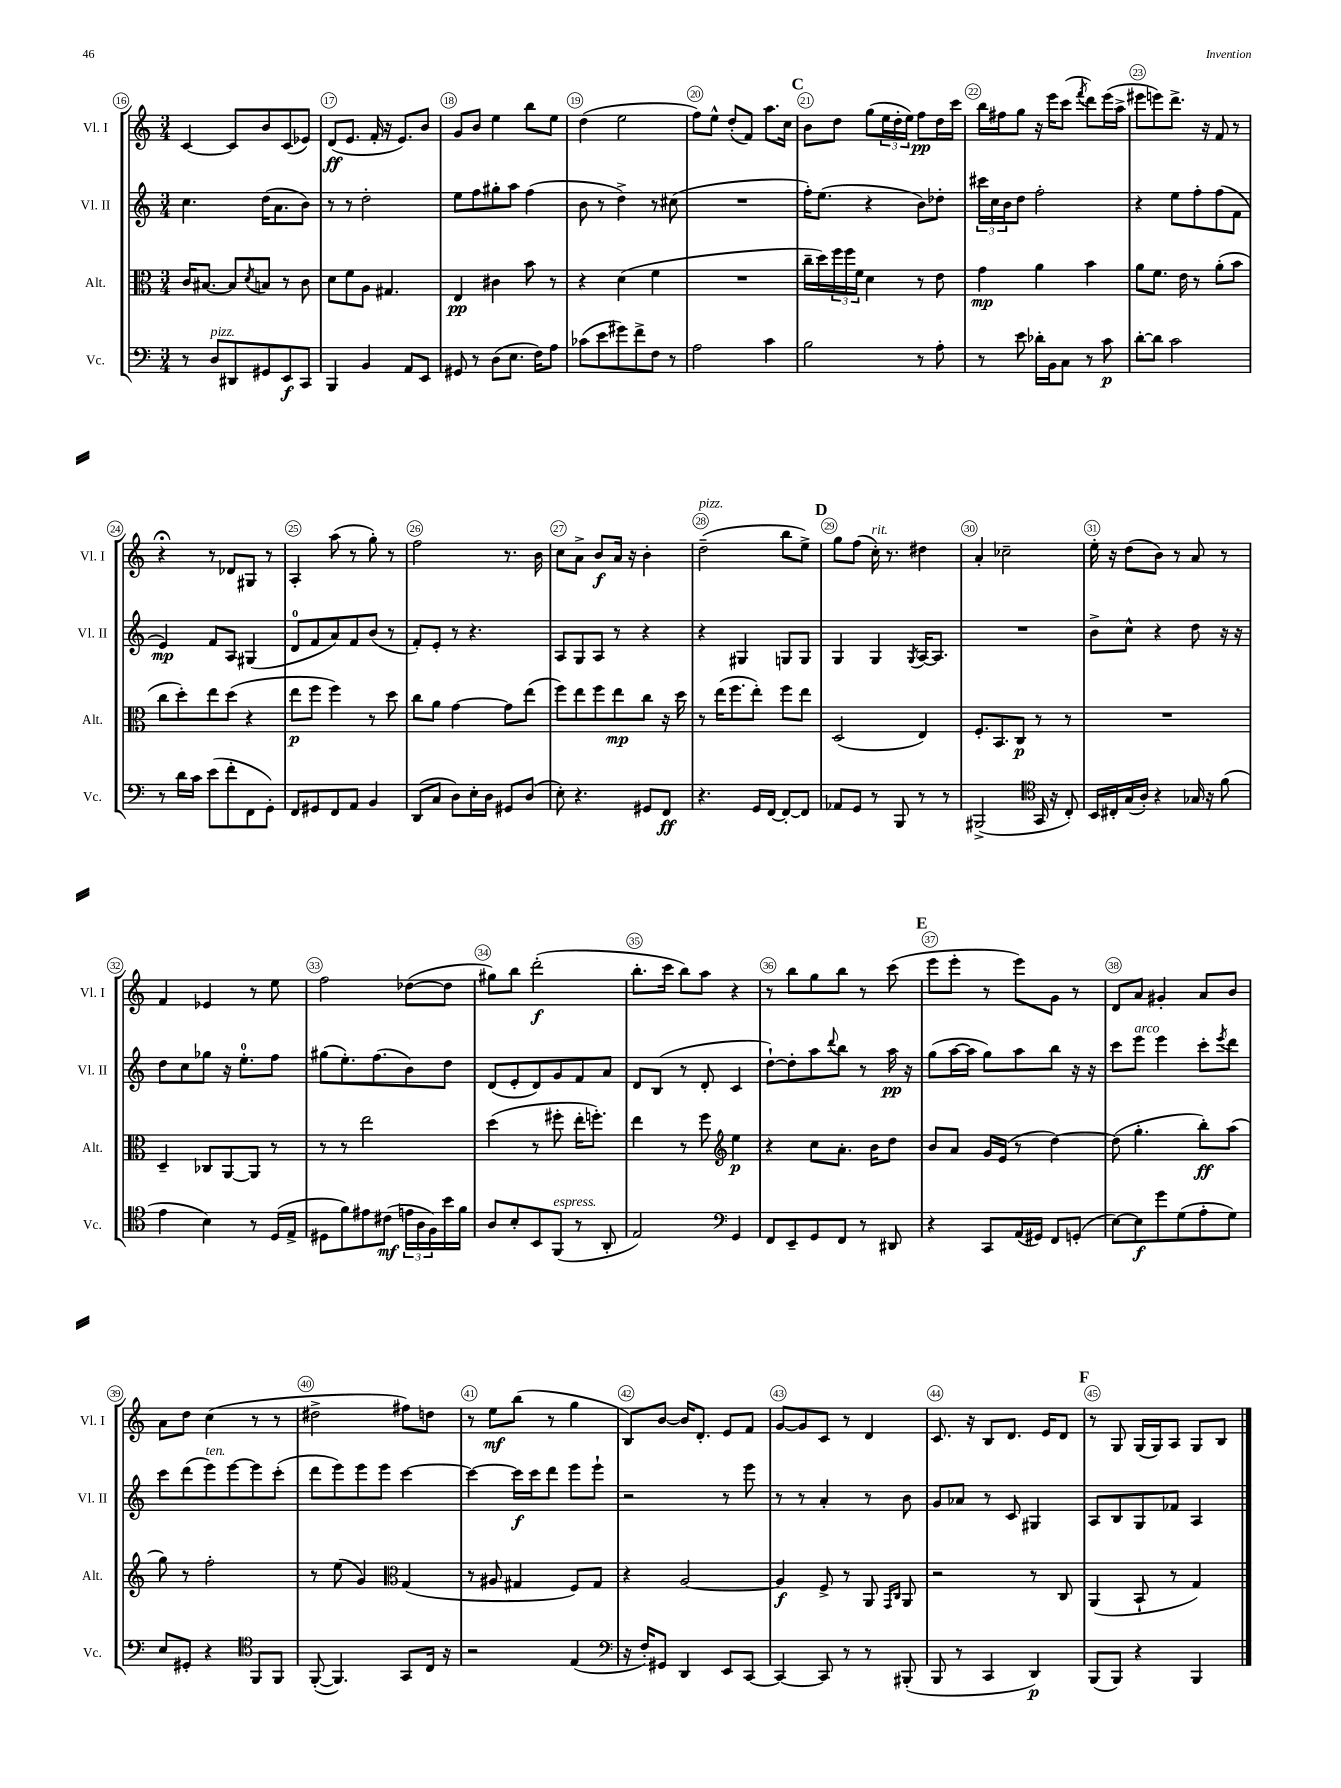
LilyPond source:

<<
\new StaffGroup <<
\new Staff = "s0" \with { instrumentName = "Vl. I" shortInstrumentName = "Vl. I" } {
    \clef treble \key c \major \numericTimeSignature \time 3/4
    c'4~ c'8 b'8 c'8( ees'8) |
    d'8\ff( e'8. f'16-. r16 e'8.) b'8 |
    g'8 b'8 e''4 b''8 e''8 |
    d''4( e''2 |
    f''8) e''8-^ d''8-.( f'8) a''8. c''16 |
    \mark \markup { \bold "C" } b'8 d''8 g''8( \tuplet 3/2 { e''16 d''16-. e''16) } f''8\pp d''16 c'''16 |
    b''16 fis''16 g''8 r16 e'''16 c'''8( \acciaccatura { f'''8 } d'''8) e'''16( a''16-> |
    eis'''8 e'''8) d'''8.-> r16 f'8 r8 |
    r4\fermata r8 des'8 gis8 r8 |
    a4-. a''8( r8 g''8-.) r8 |
    f''2 r8. b'16 |
    c''8 a'8-> b'8\f a'16 r16 b'4-. |
    d''2--^\markup { \italic "pizz." }( b''8 e''8->) |
    \mark \markup { \bold "D" } g''8 f''8( c''16-.^\markup { \italic "rit." }) r8. dis''4 |
    a'4-. ces''2-- |
    e''16-. r16 d''8( b'8) r8 a'8 r8 |
    f'4 ees'4 r8 e''8 |
    f''2 des''8~( des''8 |
    gis''8) b''8 d'''2-.\f( |
    b''8.-. c'''16 b''8) a''8 r4 |
    r8 b''8 g''8 b''8 r8 c'''8( |
    \mark \markup { \bold "E" } e'''8 e'''8-. r8 e'''8) g'8 r8 |
    d'8 a'8 gis'4-. a'8 b'8 |
    a'8 d''8 c''4( r8 r8 |
    dis''2-> fis''8) d''8 |
    r8 e''8\mf b''8( r8 g''4 |
    b8) b'8~ b'16 d'8.-. e'8 f'8 |
    g'8~ g'8 c'8 r8 d'4 |
    c'8. r16 b8 d'8. e'16 d'8 |
    \mark \markup { \bold "F" } r8 g8 g16( g16) a8 g8 b8 \bar "|." |
}
\new Staff = "s1" \with { instrumentName = "Vl. II" shortInstrumentName = "Vl. II" } {
    \clef treble \key c \major \numericTimeSignature \time 3/4
    c''4. d''16( a'8. b'8) |
    r8 r8 d''2-. |
    e''8 f''8 gis''8-. a''8 f''4( |
    b'8 r8 d''4->) r8 cis''8( |
    R2. |
    \mark \markup { \bold "C" } f''16-.) e''8.( r4 b'8) des''8-. |
    \tuplet 3/2 { cis'''16 c''16 b'16 } d''8 f''2-. |
    r4 e''8 f''8-. f''8( f'8 |
    e'4\mp) f'8 a8 gis4( |
    d'8-0 f'8 a'8) f'8 b'8( r8 |
    f'8-.) e'8-. r8 r4. |
    a8 g8 a8 r8 r4 |
    r4 gis4 g8 g8 |
    \mark \markup { \bold "D" } g4 g4 \acciaccatura { g8 } a16~ a8. |
    R2. |
    b'8-> c''8-^ r4 d''8 r16 r16 |
    d''8 c''8 ges''8 r16 e''8.-0-. f''8 |
    gis''8( e''8.-.) f''8.( b'8) d''8 |
    d'8( e'8-. d'8) g'8 f'8 a'8 |
    d'8 b8( r8 d'8-. c'4 |
    d''8~-!) d''8-. a''8 \appoggiatura { d'''8 } b''8 r8 a''16\pp r16 |
    \mark \markup { \bold "E" } g''8( a''16~ a''16 g''8) a''8 b''8 r16 r16 |
    c'''8 e'''8^\markup { \italic "arco" } e'''4 c'''8-. \acciaccatura { e'''8 } d'''8 |
    c'''8 d'''8( e'''8^\markup { \italic "ten." }) e'''8~ e'''8 c'''8-.( |
    d'''8 e'''8) e'''8 e'''8 c'''4~ |
    c'''4~ c'''16\f c'''16 d'''8 e'''8 e'''8-! |
    r2 r8 e'''8 |
    r8 r8 a'4-. r8 b'8 |
    g'8 aes'8 r8 c'8 gis4 |
    \mark \markup { \bold "F" } a8 b8 g8 fes'8 a4 \bar "|." |
}
\new Staff = "s2" \with { instrumentName = "Alt." shortInstrumentName = "Alt." } {
    \clef alto \key c \major \numericTimeSignature \time 3/4
    c'16 bis8.~ bis8 \acciaccatura { d'8 } b8 r8 c'8 |
    d'8 f'8 a8 gis4. |
    e4\pp cis'4 b'8 r8 |
    r4 d'4( f'4 |
    R2. |
    \mark \markup { \bold "C" } c''16-- d''16) \tuplet 3/2 { f''16 f''16 f'16 } d'4 r8 e'8 |
    g'4\mp a'4 b'4 |
    a'8 f'8. e'16 r8 a'8-.( b'8 |
    c''8 d''8-.) e''8 d''8( r4 |
    e''8\p f''8 f''4) r8 d''8 |
    c''8 a'8 g'4~ g'8 e''8( |
    f''8) e''8 f''8 e''8\mp c''8 r16 d''16 |
    r8 e''16( f''8. e''8-.) f''8 e''8 |
    \mark \markup { \bold "D" } d2( e4) |
    f8.-. b,8. c8\p r8 r8 |
    R2. |
    d4-- ces8 a,8~ a,8 r8 |
    r8 r8 e''2 |
    d''4( r8 fis''8-. e''16-. f''8.-.) |
    e''4 r8 f''8 \clef treble e''4\p |
    r4 c''8 a'8.-. b'16 d''8 |
    \mark \markup { \bold "E" } b'8 a'8 g'16 e'16( r8 d''4~) |
    d''8( g''4.-. b''8-.\ff) a''8( |
    g''8) r8 f''2-. |
    r8 e''8( g'4) \clef alto g4( |
    r8 ais8 gis4 f8) gis8 |
    r4 a2~ |
    a4\f f8-> r8 a,8 \grace { g,16 c16 } a,8 |
    r2 r8 c8 |
    \mark \markup { \bold "F" } a,4( b,8-! r8 g4) \bar "|." |
}
\new Staff = "s3" \with { instrumentName = "Vc." shortInstrumentName = "Vc." } {
    \clef bass \key c \major \numericTimeSignature \time 3/4
    r8 d8^\markup { \italic "pizz." } dis,8 gis,8 e,8\f c,8 |
    b,,4 b,4 a,8 e,8 |
    gis,8 r8 d8( e8. f16) a8 |
    ces'8( e'8 gis'8) f'8-> f8 r8 |
    a2 c'4 |
    \mark \markup { \bold "C" } b2 r8 a8-. |
    r8 e'8 des'16-. b,16 c8 r8 c'8\p |
    d'8~-. d'8 c'2 |
    r8 d'16 c'16 e'8( f'8-. f,8 g,8-.) |
    f,8 gis,8 f,8 a,8 b,4 |
    d,8( c8 d8) e16-. d16 gis,8 d8( |
    e8-.) r4. gis,8 f,8\ff |
    r4. g,16 f,16~ f,8~-. f,8 |
    \mark \markup { \bold "D" } aes,8 g,8 r8 b,,8 r8 r8 |
    bis,,2->( \clef tenor g,16 r16 c8-.) |
    b,16 cis16-. g16( a16-.) r4 ges16 r16 f'8( |
    e'4 b4) r8 d16( e16-> |
    dis8 f'8) eis'8 cis'8\mf( \tuplet 3/2 { e'16 a16 f16) } b'16 f'16 |
    a8 b8-. b,8 f,8^\markup { \italic "espress." }( r8 a,8-. |
    e2) \clef bass g,4 |
    f,8 e,8-- g,8 f,8 r8 dis,8 |
    \mark \markup { \bold "E" } r4 c,8 a,16( gis,16) f,8 g,8-.( |
    e8~) e8\f g'8 g8( a8-. g8) |
    e8 gis,8-. r4 \clef tenor f,8 f,8 |
    f,8~-.( f,4.) g,8 c16 r16 |
    r2 e4( |
    \clef bass r16 f16-.) gis,8 d,4 e,8 c,8~ |
    c,4~ c,8 r8 r8 bis,,8-.( |
    b,,8 r8 c,4 d,4\p) |
    \mark \markup { \bold "F" } b,,8( b,,8) r4 b,,4 \bar "|." |
}
>>
>>
\layout { \context { \Score currentBarNumber = #16 \override BarNumber.break-visibility = ##(#f #t #t) barNumberVisibility = #all-bar-numbers-visible \override BarNumber.stencil = #(make-stencil-circler 0.1 0.3 ly:text-interface::print) } }
